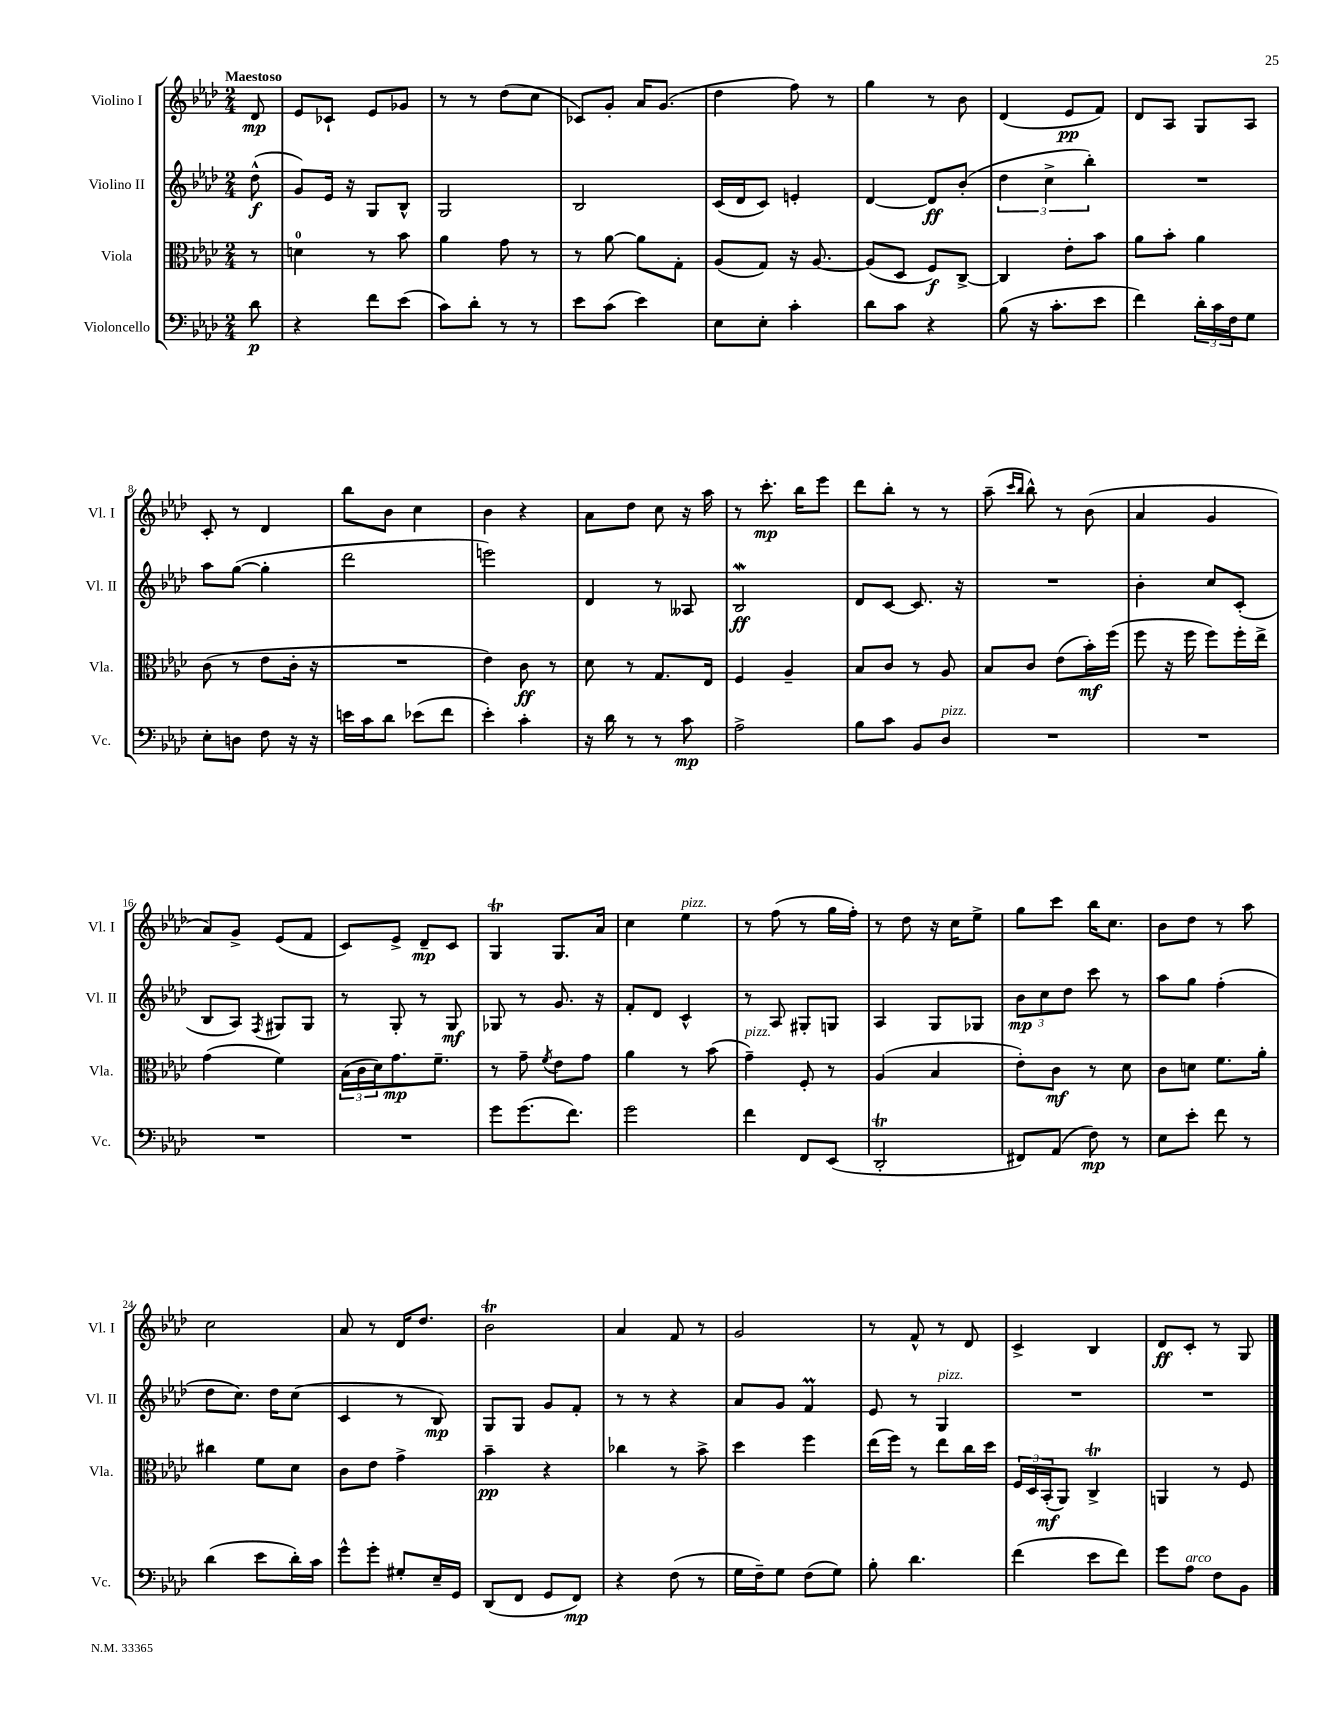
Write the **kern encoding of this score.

**kern	**dynam	**kern	**dynam	**kern	**dynam	**kern	**dynam
*part4	*part4	*part3	*part3	*part2	*part2	*part1	*part1
*staff4	*staff4	*staff3	*staff3	*staff2	*staff2	*staff1	*staff1
*I"Violoncello	*	*I"Viola	*	*I"Violino II	*	*I"Violino I	*
*I'Vc.	*	*I'Vla.	*	*I'Vl. II	*	*I'Vl. I	*
*clefF4	*	*clefC3	*	*clefG2	*	*clefG2	*
*k[b-e-a-d-]	*	*k[b-e-a-d-]	*	*k[b-e-a-d-]	*	*k[b-e-a-d-]	*
*M2/4	*	*M2/4	*	*M2/4	*	*M2/4	*
=	=	=	=	=	=	=	=
!	!	!	!	!	!	!LO:TX:a:B:t=Maestoso	!
8d-\	p	8r	.	(8dd-^^\	f	8d-/	mp
=1	=1	=1	=1	=1	=1	=1	=1
4r	.	4dn\	.	8g/L)	.	8e-/L	.
.	.	.	.	16e-/Jk	.	8c-X`/J	.
.	.	.	.	16r	.	.	.
8f\L	.	8r	.	8G/L	.	8e-/L	.
(8e-\J	.	8b-\	.	8B-^^/J	.	8g-X/J	.
=2	=2	=2	=2	=2	=2	=2	=2
8c\L)	.	4a-\	.	2G/	.	8r	.
8d-'\J	.	.	.	.	.	8r	.
8r	.	8g\	.	.	.	(8dd-\L	.
8r	.	8r	.	.	.	8cc\J	.
=3	=3	=3	=3	=3	=3	=3	=3
8e-\L	.	8r	.	2B-/	.	8c-X/L)	.
(8c\J	.	[8a-\	.	.	.	8g'/J	.
4e-\)	.	8a-\L]	.	.	.	16a-/KL	.
.	.	.	.	.	.	(8.g/J	.
.	.	8G'\J	.	.	.	.	.
=4	=4	=4	=4	=4	=4	=4	=4
8E-\L	.	(8A-/L	.	(16c/LL	.	4dd-\	.
.	.	.	.	16d-/J	.	.	.
8E-'\J	.	8G/J)	.	8c/J)	.	.	.
4c'\	.	16r	.	4en'/	.	8ff\)	.
.	.	[8.A-/	.	.	.	.	.
.	.	.	.	.	.	8r	.
=5	=5	=5	=5	=5	=5	=5	=5
8d-\L	.	(8A-/L]	.	[4d-/	.	4gg\	.
8c\J	.	8D-/J	.	.	.	.	.
4r	.	8F/L)	f	8d-/L]	ff	8r	.
.	.	[8C^/J	.	(8b-'/J	.	8b-\	.
=6	=6	=6	=6	=6	=6	=6	=6
(8B-\	.	4C/]	.	6dd-\	.	(4d-/	.
16r	.	.	.	.	.	.	.
.	.	.	.	6cc^\	.	.	.
8.c'\L	.	.	.	.	.	.	.
.	.	8e-'\L	.	.	.	8e-/L	pp
.	.	.	.	6bb-'\)	.	.	.
8e-\J	.	8b-\J	.	.	.	8f/J)	.
=7	=7	=7	=7	=7	=7	=7	=7
4f\)	.	8a-\L	.	2r	.	8d-/L	.
.	.	8b-'\J	.	.	.	8A-/J	.
24d-'\LL	.	4a-\	.	.	.	8G/L	.
24c\	.	.	.	.	.	.	.
24F\J	.	.	.	.	.	.	.
8G\J	.	.	.	.	.	8A-/J	.
!!LO:LB:g=z
=8	=8	=8	=8	=8	=8	=8	=8
8E-'\L	.	(8c\	.	8aa-\L	.	8c'/	.
8Dn\J	.	8r	.	([8gg\J	.	8r	.
8F\	.	8e-\L	.	4gg'\]	.	4d-/	.
16r	.	16c'\Jk	.	.	.	.	.
16r	.	16r	.	.	.	.	.
=9	=9	=9	=9	=9	=9	=9	=9
16en\LL	.	2r	.	2ddd-\	.	8bb-\L	.
16c\J	.	.	.	.	.	.	.
8d-\J	.	.	.	.	.	8b-\J	.
(8e-X\L	.	.	.	.	.	4cc\	.
8f\J	.	.	.	.	.	.	.
=10	=10	=10	=10	=10	=10	=10	=10
4e-'\)	.	4e-\)	.	2eeen\)	.	4b-\	.
4c'\	.	8c\	ff	.	.	4r	.
.	.	8r	.	.	.	.	.
=11	=11	=11	=11	=11	=11	=11	=11
16r	.	8d-\	.	4d-/	.	8a-\L	.
16d-\	.	.	.	.	.	.	.
8r	.	8r	.	.	.	8dd-\J	.
8r	.	8.G/L	.	8r	.	8cc\	.
8c\	mp	.	.	8A--X/	.	16r	.
.	.	16E-/Jk	.	.	.	16aa-\	.
=12	=12	=12	=12	=12	=12	=12	=12
2A-^\	.	4F/	.	2B-W/	ff	8r	.
.	.	.	.	.	.	8.ccc'\	mp
.	.	4A-~/	.	.	.	.	.
.	.	.	.	.	.	16bb-\KL	.
.	.	.	.	.	.	8eee-\J	.
=13	=13	=13	=13	=13	=13	=13	=13
8B-\L	.	8B-/L	.	8d-/L	.	8ddd-\L	.
8c\J	.	8c/J	.	[8c/J	.	8bb-'\J	.
8BB-/L	.	8r	.	8.c/]	.	8r	.
!LO:TX:a:i:t=pizz.	!	!	!	!	!	!	!
8D-/J	.	8A-/	.	.	.	8r	.
.	.	.	.	16r	.	.	.
=14	=14	=14	=14	=14	=14	=14	=14
2r	.	8B-/L	.	2r	.	(8aa-~\	.
.	.	.	.	.	.	16qqccc/LL	.
.	.	.	.	.	.	16qqbb-/JJ	.
.	.	8c/J	.	.	.	8bb-^^\)	.
.	.	(8e-\L	.	.	.	8r	.
.	.	16b-'\L)	mf	.	.	(8b-\	.
.	.	(16ff\JJ	.	.	.	.	.
=15	=15	=15	=15	=15	=15	=15	=15
2r	.	8ff\	.	4b-'\	.	4a-/	.
.	.	16r	.	.	.	.	.
.	.	16ff\	.	.	.	.	.
.	.	8ff\L)	.	8cc/L	.	4g/	.
.	.	16ff'\L	.	(8c'/J	.	.	.
.	.	16ee-^\JJ	.	.	.	.	.
!!LO:LB:g=z
=16	=16	=16	=16	=16	=16	=16	=16
2r	.	(4g\	.	8B-/L	.	8a-/L)	.
.	.	.	.	8A-/J)	.	8g^/J	.
.	.	.	.	8qF/	.	.	.
.	.	4f\)	.	8G#X/L	.	(8e-/L	.
.	.	.	.	8G#/J	.	8f/J	.
=17	=17	=17	=17	=17	=17	=17	=17
2r	.	(24B-\LL	.	8r	.	8c/L)	.
.	.	24c\	.	.	.	.	.
.	.	24d-\J)	.	.	.	.	.
.	.	8.g\	mp	8G'/	.	8e-^/J	.
.	.	.	.	8r	.	8d-~/L	mp
.	.	8.f~\J	.	.	.	.	.
.	.	.	.	8G/	mf	8c/J	.
=18	=18	=18	=18	=18	=18	=18	=18
8g\L	.	8r	.	8G-X/	.	4Gt/	.
(8.g\	.	8g~\	.	8r	.	.	.
.	.	8qf/	.	.	.	.	.
.	.	8e-\L	.	8.g/	.	8.G/L	.
8.f\J)	.	.	.	.	.	.	.
.	.	8g\J	.	.	.	.	.
.	.	.	.	16r	.	16a-/Jk	.
=19	=19	=19	=19	=19	=19	=19	=19
2g\	.	4a-\	.	8f'/L	.	4cc\	.
.	.	.	.	8d-/J	.	.	.
!	!	!	!	!	!	!LO:TX:a:i:t=pizz.	!
.	.	8r	.	4c^^/	.	4ee-\	.
.	.	(8b-\	.	.	.	.	.
=20	=20	=20	=20	=20	=20	=20	=20
!	!	!LO:TX:a:i:t=pizz.	!	!	!	!	!
4f\	.	4g~\)	.	8r	.	8r	.
.	.	.	.	8A-/	.	(8ff\	.
8FF/L	.	8F'/	.	8G#X'/L	.	8r	.
(8EE-/J	.	8r	.	8Gn/J	.	16gg\LL	.
.	.	.	.	.	.	16ff'\JJ)	.
=21	=21	=21	=21	=21	=21	=21	=21
2DD-T'/	.	(4A-/	.	4A-/	.	8r	.
.	.	.	.	.	.	8dd-\	.
.	.	4B-/	.	8G/L	.	16r	.
.	.	.	.	.	.	16cc\KL	.
.	.	.	.	8G-X/J	.	8ee-^\J	.
=22	=22	=22	=22	=22	=22	=22	=22
8FF#X/L)	.	8e-'\L)	.	12b-\L	mp	8gg\L	.
.	.	.	.	12cc\	.	.	.
(8AA-/J	.	8c\J	mf	.	.	8ccc\J	.
.	.	.	.	12dd-\J	.	.	.
8F\)	mp	8r	.	8ccc\	.	16bb-\KL	.
.	.	.	.	.	.	8.cc\J	.
8r	.	8d-\	.	8r	.	.	.
=23	=23	=23	=23	=23	=23	=23	=23
8E-\L	.	8c\L	.	8aa-\L	.	8b-\L	.
8e-'\J	.	8dn\J	.	8gg\J	.	8dd-\J	.
8f\	.	8.f\L	.	(4ff'\	.	8r	.
8r	.	.	.	.	.	8aa-\	.
.	.	16a-'\Jk	.	.	.	.	.
!!LO:LB:g=z
=24	=24	=24	=24	=24	=24	=24	=24
(4d-\	.	4cc#X\	.	8dd-\L	.	2cc\	.
.	.	.	.	8.cc\J)	.	.	.
8e-\L	.	8f\L	.	.	.	.	.
.	.	.	.	16dd-\KL	.	.	.
16d-'\L)	.	8d-\J	.	(8cc\J	.	.	.
16c\JJ	.	.	.	.	.	.	.
=25	=25	=25	=25	=25	=25	=25	=25
8g^^\L	.	8c\L	.	4c/	.	8a-/	.
8g'\J	.	8e-\J	.	.	.	8r	.
8G#X'/L	.	4g^\	.	8r	.	16d-/KL	.
.	.	.	.	.	.	8.dd-/J	.
16E-~/L	.	.	.	8B-/)	mp	.	.
16GG/JJ	.	.	.	.	.	.	.
=26	=26	=26	=26	=26	=26	=26	=26
(8DD-/L	.	4b-~\	pp	8G/L	.	2b-T\	.
8FF/J	.	.	.	8G/J	.	.	.
8GG/L	.	4r	.	8g/L	.	.	.
8FF/J)	mp	.	.	8f'/J	.	.	.
=27	=27	=27	=27	=27	=27	=27	=27
4r	.	4cc-X\	.	8r	.	4a-/	.
.	.	.	.	8r	.	.	.
(8F\	.	8r	.	4r	.	8f/	.
8r	.	8b-^\	.	.	.	8r	.
=28	=28	=28	=28	=28	=28	=28	=28
16G\LL	.	4dd-\	.	8a-/L	.	2g/	.
16F~\J)	.	.	.	.	.	.	.
8G\J	.	.	.	8g/J	.	.	.
(8F\L	.	4ff\	.	4fM/	.	.	.
8G\J)	.	.	.	.	.	.	.
=29	=29	=29	=29	=29	=29	=29	=29
8B-'\	.	(16ee-\LL	.	8e-/	.	8r	.
.	.	16ff\JJ)	.	.	.	.	.
4.d-\	.	8r	.	8r	.	8f^^/	.
!	!	!	!	!LO:TX:a:i:t=pizz.	!	!	!
.	.	8ee-\L	.	4G/	.	8r	.
.	.	16cc\L	.	.	.	8d-/	.
.	.	16dd-\JJ	.	.	.	.	.
=30	=30	=30	=30	=30	=30	=30	=30
(4f\	.	24F/LL	.	2r	.	4c^/	.
.	.	24D-/	.	.	.	.	.
.	.	(24BB-'/J	mf	.	.	.	.
.	.	8AA-/J)	.	.	.	.	.
8e-\L	.	4Ct^/	.	.	.	4B-/	.
8f\J)	.	.	.	.	.	.	.
=31	=31	=31	=31	=31	=31	=31	=31
8g\L	.	4AAn/	.	2r	.	8d-/L	ff
!LO:TX:a:i:t=arco	!	!	!	!	!	!	!
8A-\J	.	.	.	.	.	8c'/J	.
8F\L	.	8r	.	.	.	8r	.
8BB-\J	.	8F/	.	.	.	8G/	.
==	==	==	==	==	==	==	==
*-	*-	*-	*-	*-	*-	*-	*-
